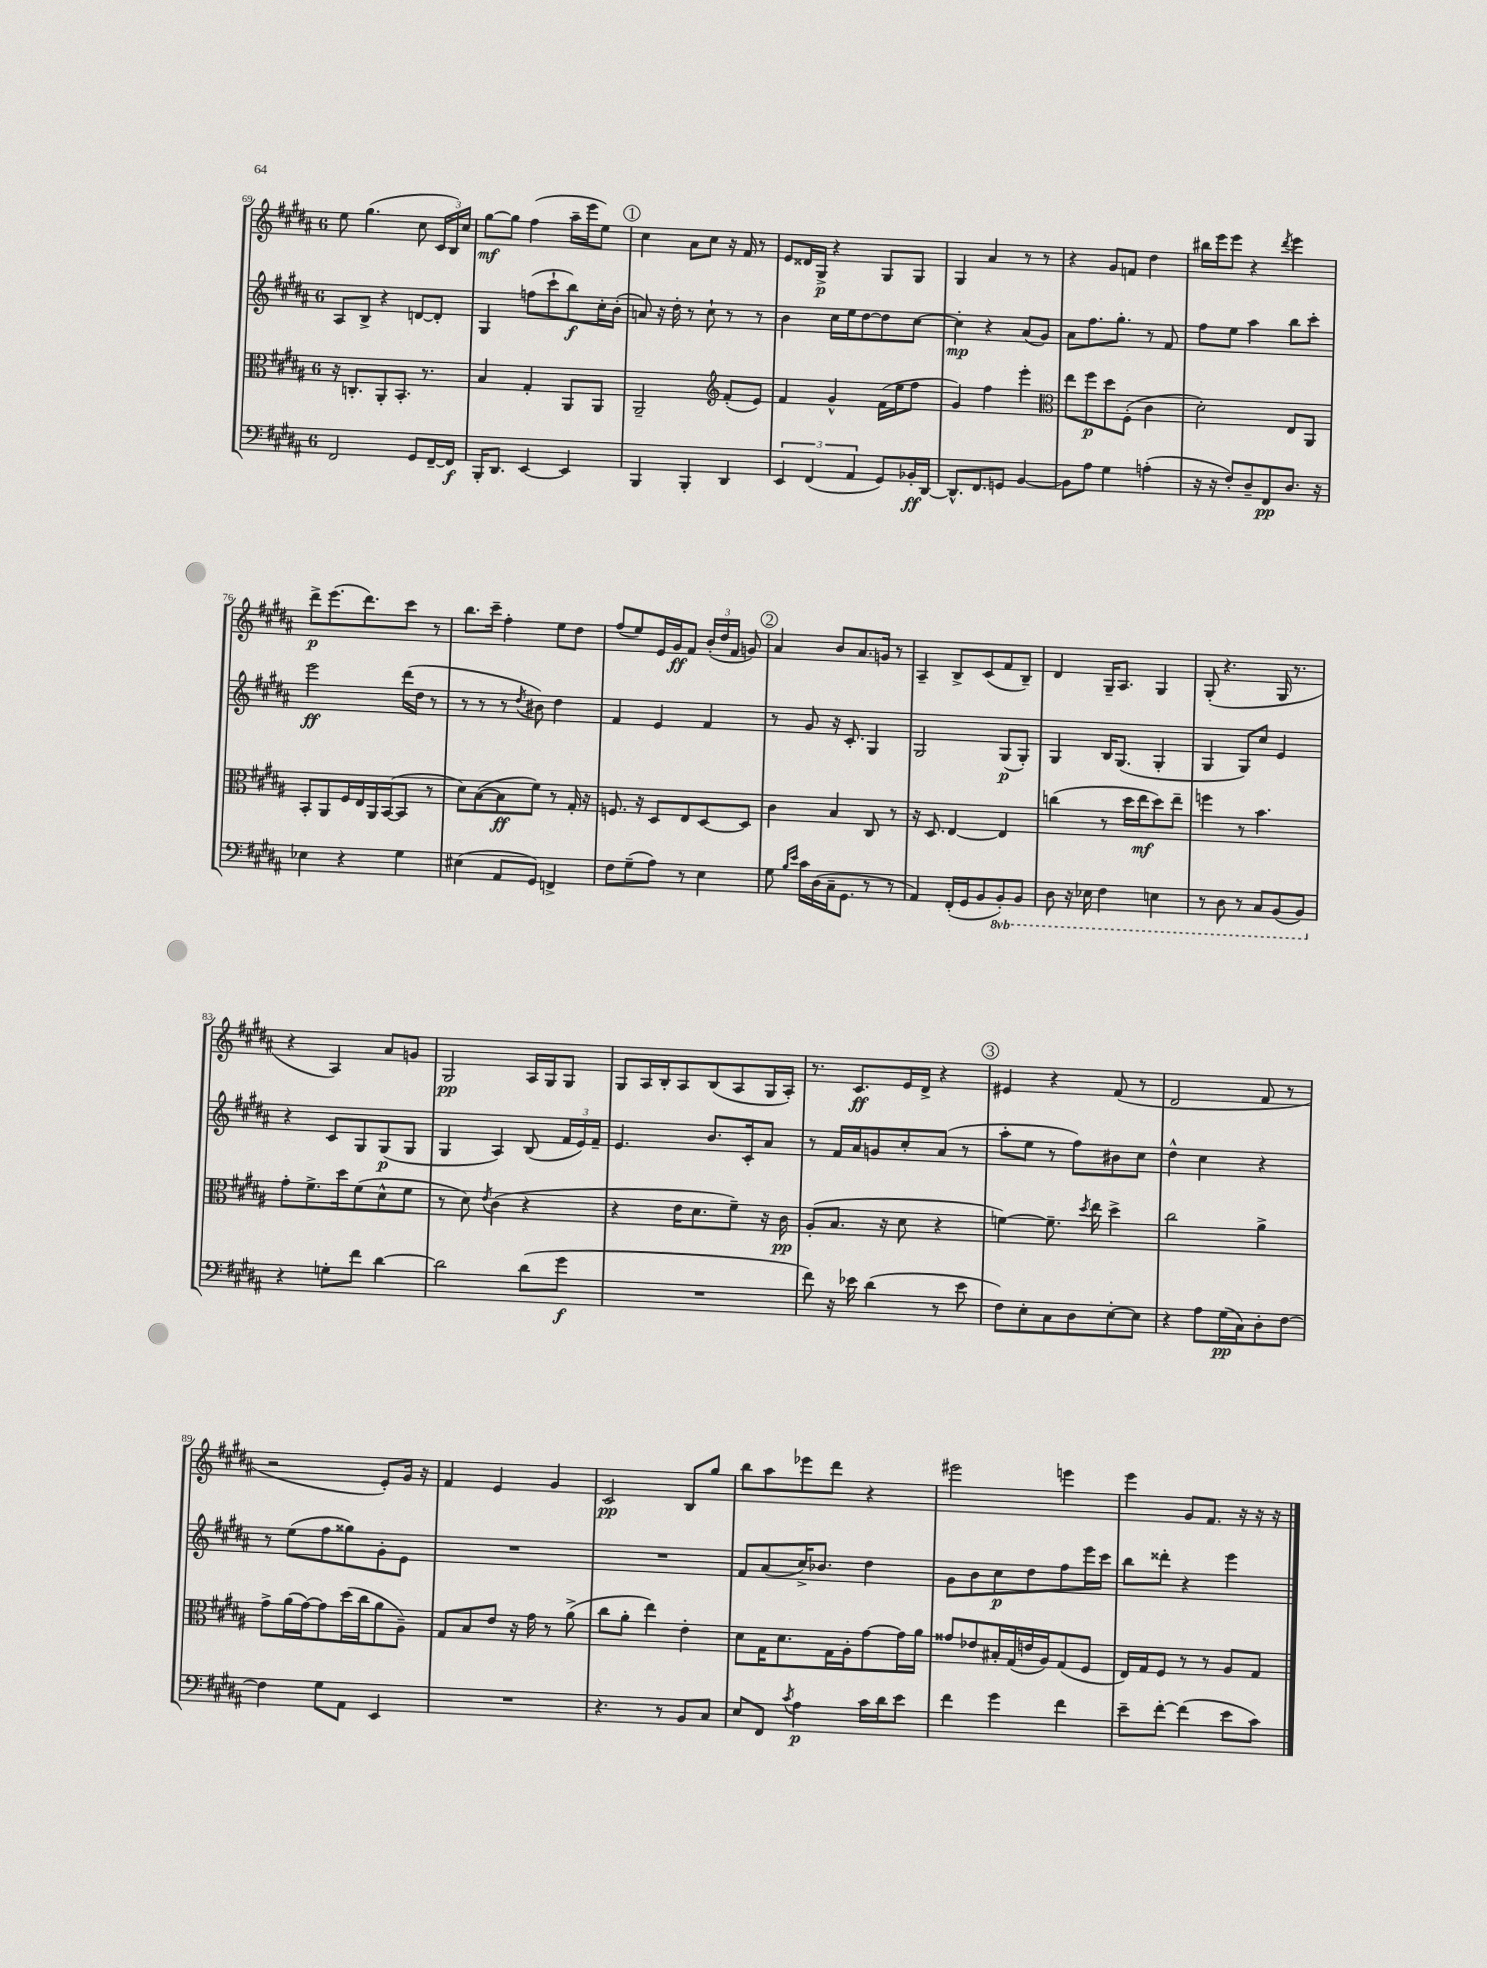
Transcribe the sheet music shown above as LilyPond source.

<<
\new StaffGroup <<
\new Staff = "s0" {
    \clef treble \key b \major \once \override Staff.TimeSignature.style = #'single-digit \time 6/8
    \autoBeamOff e''8 gis''4.( cis''8 \tuplet 3/2 { cis'16[ b16) cis''16] } |
    gis''8[~\mf gis''8] fis''4( ais''16[-- e'''16 e''8]) |
    \mark \markup { \circle "1" } cis''4 ais'8[ cis''8] r16 fis'16 r8 |
    e'8[ disis'16 gis16]->\p r4 gis8[ gis8] |
    gis4 ais'4 r8 r8 |
    r4 gis'8[ f'8] dis''4 |
    bis''16[ e'''16 e'''8] r4 \acciaccatura { dis'''8 } e'''4 |
    dis'''8[->\p e'''8.( dis'''8.) cis'''8] r8 |
    b''8.[ cis'''16]-- fis''4-. e''8[ dis''8] |
    fis''8[( e''8) e'16 gis'16\ff fis'8] \tuplet 3/2 { b'16[-.( dis''16 fis'16] } g'8) |
    \mark \markup { \circle "2" } ais'4 b'8[ ais'8. g'16] r8 |
    ais4-- b8[-> cis'8( fis'8 b8]--) |
    dis'4 gis16[-- ais8.] gis4 |
    gis8-.( r4. gis16 r8. |
    r4 ais4) ais'8[ g'8] |
    gis2\pp ais16[ gis16 gis8] |
    gis8[ ais16 b16-. ais8 b8( ais8 gis16 ais16]-.) |
    r8. cis'8.[\ff e'16 dis'16]-> r4 |
    \mark \markup { \circle "3" } eis'4 r4 fis'8( r8 |
    dis'2 fis'8 r8 |
    r2 e'8[-.) gis'16] r16 |
    fis'4 e'4 gis'4 |
    cis'2\pp b8[ gis''8] |
    b''8[ ais''8 ees'''8 dis'''8] r4 |
    eis'''2 e'''4 |
    e'''4 gis'8[ fis'8.] r16 r16 r16 \bar "|." |
}
\new Staff = "s1" {
    \clef treble \key b \major \once \override Staff.TimeSignature.style = #'single-digit \time 6/8
    \autoBeamOff ais8[ b8]-> r4 d'8[~ d'8]-. |
    gis4 f''8[( cis'''8-! b''8\f) cis''16-. b'16]-.( |
    \mark \markup { \circle "1" } a'8) r16 dis''16-. r8 cis''8-! r8 r8 |
    b'4 cis''16[ e''16 dis''8~ dis''8 cis''8]~ |
    cis''4-.\mp r4 ais'8[( gis'8]) |
    ais'8[ fis''8. gis''8.]-. r8 fis'8 |
    fis''8[ e''8] ais''4 b''8[ cis'''8]-. |
    e'''2\ff dis'''16[( dis''16] r8 |
    r8 r8 r8 \acciaccatura { dis''8 } bis'8) dis''4 |
    fis'4 e'4 fis'4 |
    \mark \markup { \circle "2" } r8 gis'8 r16 cis'8.-. gis4 |
    gis2 gis8[\p( gis8]-.) |
    gis4 b16[ gis8.]( gis4-. |
    gis4 gis8[) cis''8] e'4 |
    r4 cis'8[ gis8 gis8\p( gis8] |
    gis4 ais4) b8( \tuplet 3/2 { fis'16[ e'16) fis'16]-- } |
    e'4. b'8.[ cis'16-. ais'8] |
    r8 fis'16[ ais'16 g'8 cis''8-. ais'8]( r8 |
    \mark \markup { \circle "3" } ais''8[-. e''8] r8 fis''8[) bis'8 cis''8] |
    dis''4-^ cis''4 r4 |
    r8 e''8[( fis''8 gisis''8) gis'8-. e'8] |
    R2. |
    R2. |
    fis'8[ ais'8( cis''16->) bes'8.] dis''4 |
    gis'8[ b'8 cis''8\p dis''8 fis''8 e'''16 cis'''16] |
    b''8[ disis'''8]-. r4 e'''4 \bar "|." |
}
\new Staff = "s2" {
    \clef alto \key b \major \once \override Staff.TimeSignature.style = #'single-digit \time 6/8
    \autoBeamOff r16 c8.[-. ais,8-. b,8.]-. r8. |
    b4 gis4-. ais,8[ ais,8] |
    \mark \markup { \circle "1" } ais,2-- \clef treble fis'8[-.( e'8]) |
    fis'4 gis'4-^ fis'16[( e''16 fis''8] |
    gis'4) fis''4 e'''4-. |
    \clef alto e''8[ fis''8\p dis''8 fis8]-.( cis'4 |
    dis'2-.) e8[ ais,8] |
    b,8[-. ais,8 fis16 e16 ais,16 b,16~( b,8] r8 |
    dis'8[) b8~( b8\ff fis'8]) r8 gis16-. r16 |
    f8. r16 dis8[ e8 dis8~ dis8] |
    \mark \markup { \circle "2" } cis'4 b4 cis8 r8 |
    r16 dis8. e4~ e4 |
    c''4( r8 dis''16[ e''16\mf dis''8) e''8]-- |
    f''4 r8 b'4. |
    gis'8[-. fis'8.-> dis''16 fis'8( dis'8-^ fis'8] |
    r8 dis'8) \acciaccatura { e'8 } cis'4( r4 |
    r4 e'16[ dis'8. fis'8]--) r16 cis'16\pp |
    ais8[-.( b8.] r16 dis'8 r4 |
    \mark \markup { \circle "3" } f'4~) f'8.-- \acciaccatura { dis''8 } e''16 dis''4-> |
    cis''2 ais'4-> |
    gis'8[-> ais'16( gis'16~) gis'8 dis''16( cis''16 ais'8 ais8]--) |
    gis8[ b8 e'8] r16 gis'16 r8 ais'8->( |
    cis''8[ ais'8]-. e''4) e'4-. |
    dis'8[ gis16 dis'8. gis16 ais16-. gis'8~ gis'16 ais'16] |
    gisis'8[ ees'8 bis16-. gis16( e'16 ais16) gis8( fis8] |
    e16[) gis16 fis8] r8 r8 ais8[ gis8] \bar "|." |
}
\new Staff = "s3" {
    \clef bass \key b \major \once \override Staff.TimeSignature.style = #'single-digit \time 6/8 \set Staff.ottavationMarkups = #ottavation-simple-ordinals
    \autoBeamOff fis,2 gis,8[ fis,16~-- fis,16]\f |
    b,,16[-. dis,8.] e,4~ e,4 |
    \mark \markup { \circle "1" } b,,4 b,,4-. dis,4 |
    \tuplet 3/2 { e,4 fis,4( ais,4 } gis,8[) bes,16-.\ff dis,16]~ |
    dis,8.[-^ fis,8. g,8] b,4~ |
    b,8[ ais8] gis4 a4-.( |
    r16 r16 fis8[-.) dis8-- fis,8\pp dis8.] r16 |
    ees4 r4 gis4 |
    eis4( ais,8[ gis,8]) f,4-> |
    fis8[ gis8--( ais8]) r8 e4 |
    \mark \markup { \circle "2" } gis8 \grace { b16[ e'16] } cis'16[ dis16( cis16-- gis,8.] r8 r8 |
    ais,4) fis,16[-.( gis,16 b,8 \ottava #-1 b,,8-.) b,,8] |
    dis,8 r16 ees,16 fis,4 e,4 |
    r8 dis,8 r8 cis,8[ b,,8( b,,8]) \ottava #0 |
    r4 g8[-. fis'8] dis'4~ |
    dis'2 dis'8[( gis'8]\f |
    R2. |
    fis'8) r16 ees'16 dis'4( r8 ees'8 |
    \mark \markup { \circle "3" } fis8[) e8-. cis8 dis8 e8~-. e8] |
    r4 ais8[ gis16\pp( cis16) dis8-. fis8]~ |
    fis4 gis8[ ais,8] e,4 |
    R2. |
    r4. r8 b,8[ cis8] |
    e8[ fis,8] \acciaccatura { cis'8 } ais4\p cis'16[ dis'16 e'8] |
    fis'4 gis'4 fis'4 |
    e'8[-- fis'8]~-. fis'4( e'8[ cis'8]) \bar "|." |
}
>>
>>
\layout { \context { \Score currentBarNumber = #69 } }
